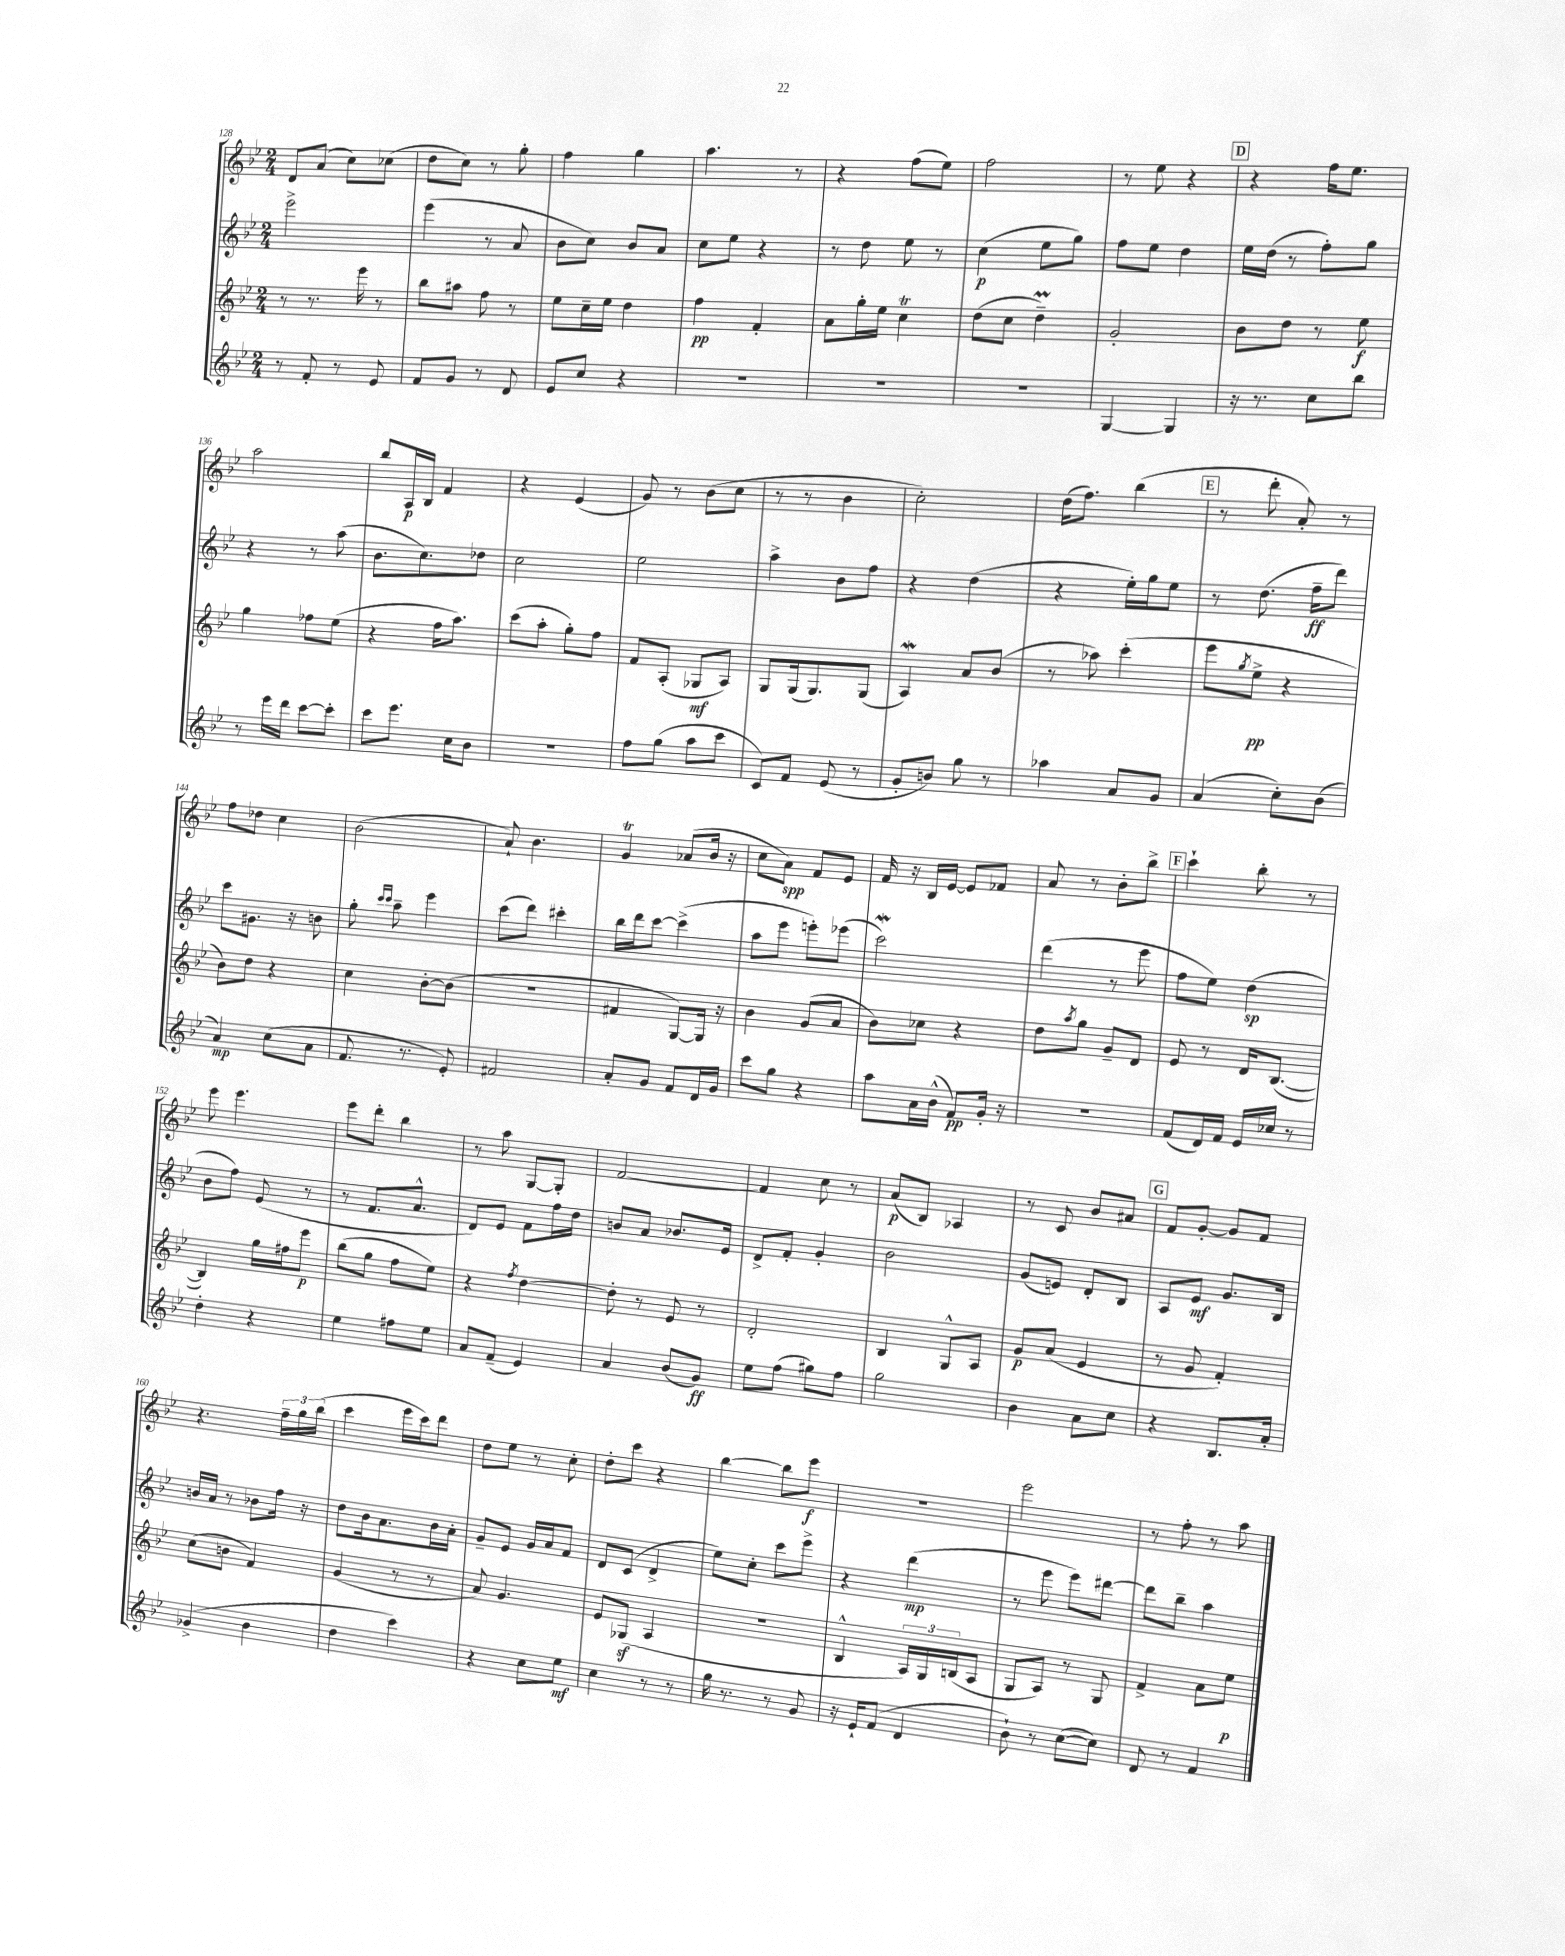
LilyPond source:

<<
\new StaffGroup <<
\new Staff = "s0" {
    \clef treble \key bes \major \numericTimeSignature \time 2/4
    d'8 a'8( c''8) ces''8( |
    d''8 c''8) r8 g''8-. |
    f''4 g''4 |
    a''4. r8 |
    r4 f''8( ees''8) |
    f''2 |
    r8 ees''8 r4 |
    \mark \markup { \box "D" } r4 f''16 ees''8. |
    a''2 |
    bes''8 a16\p bes16 f'4 |
    r4 ees'4( |
    g'8) r8 bes'8( c''8 |
    r8 r8 bes'4 |
    c''2-.) |
    d''16( f''8.) bes''4( |
    \mark \markup { \box "E" } r8 d'''8-. a'8-.) r8 |
    f''8 des''8 c''4 |
    bes'2( |
    a'8-!) bes'4. |
    g'4\trill aes'8( bes'16 r16 |
    c''8 a'8\spp) f'8 ees'8 |
    f'16 r16 bes16 ees'16~ ees'8 fes'8 |
    a'8 r8 bes'8-. bes''8-> |
    \mark \markup { \box "F" } c'''4-! bes''8-. r8 |
    ees'''8 ees'''4. |
    ees'''8 d'''8-. bes''4 |
    r8 a''8 g8~ g8-. |
    f'2~ |
    f'4 c''8 r8 |
    a'8\p( bes8) aes4 |
    r8 c'8 bes'8 ais'8 |
    \mark \markup { \box "G" } f'8 g'8~-. g'8 f'8 |
    r4. \tuplet 3/2 { f''16-- g''16 bes''16( } |
    c'''4 ees'''16 c'''16) d'''8 |
    d''8 ees''8 r8 c''8-. |
    d''8-. c'''8 r4 |
    bes''4~ bes''8 ees'''8\f |
    r2 |
    ees'''2 |
    r8 f''8-. r8 a''8 \bar "|." |
}
\new Staff = "s1" {
    \clef treble \key bes \major \numericTimeSignature \time 2/4
    ees'''2-> |
    ees'''4( r8 a'8 |
    bes'8 c''8) bes'8 a'8 |
    c''8 ees''8 r4 |
    r8 d''8 ees''8 r8 |
    c''4\p( ees''8 g''8) |
    f''8 ees''8 d''4 |
    \mark \markup { \box "D" } ees''16 d''16( r8 f''8-.) g''8 |
    r4 r8 a''8( |
    bes'8. c''8.) des''8 |
    c''2 |
    ees''2 |
    a''4-> bes'8 f''8 |
    r4 d''4( |
    r4 ees''16-.) g''16 ees''8 |
    \mark \markup { \box "E" } r8 d''8.( f''16--\ff d'''8) |
    c'''8 gis'8. r16 b'8 |
    g''8-. \grace { c'''16 c'''16 } a''8-- ees'''4 |
    c'''8( d'''8) cis'''4-. |
    bes''16 d'''16 c'''8~ c'''4->( |
    a''8 ees'''8 e'''8-.) ees'''8( |
    c'''2\mordent) |
    d'''4( r8 ees'''8 |
    \mark \markup { \box "F" } f''8 ees''8) d''4\sp( |
    bes'8 f''8) ees'8( r8 |
    r8 f'8. a'8.-^ |
    d'8) ees'8 f'8 f''16 d''16 |
    b'8 a'8 bes'8. ees'16 |
    d'8-> f'8-. g'4-. |
    bes'2 |
    g'8( e'8) d'8-. bes8 |
    \mark \markup { \box "G" } a8 ees'8\mf g'8. bes16 |
    b'16 a'16 r8 bes'8 f''16 r16 |
    d''8 bes'16 a'8. bes'16 a'16-. |
    g'8-- ees'8 g'16 a'16 f'8 |
    d'8 c'8( d'4-> |
    ees''8) c''8-. c'''8 ees'''8-> |
    r4 d'''4\mp( |
    r8 ees'''8 ees'''8) dis'''8~ |
    dis'''8 bes''8-- a''4 \bar "|." |
}
\new Staff = "s2" {
    \clef treble \key bes \major \numericTimeSignature \time 2/4
    r8 r8. ees'''16 r8 |
    bes''8 ais''8 f''8 r8 |
    ees''8 c''16-- ees''16 d''4 |
    f''4\pp f'4-. |
    a'8 g''16-. ees''16 c''4\trill |
    d''8( c''8 d''4--\prall) |
    g'2-. |
    \mark \markup { \box "D" } bes'8 d''8 r8 ees''8\f |
    g''4 fes''8 ees''8( |
    r4 f''16 a''8.) |
    c'''8( a''8-. g''8-.) f''8 |
    f'8 a8-.( ges8\mf a8) |
    g8 g16( g8.) g8( |
    a4\mordent) a'8 bes'8( |
    r8 aes''8) c'''4-.( |
    \mark \markup { \box "E" } ees'''8 \acciaccatura { g''8 } ees''8->\pp r4 |
    bes'8) d''8 r4 |
    c''4 bes'8~-. bes'8( |
    R2 |
    fis'4 g8~) g16 r16 |
    bes'4 g'8( a'8 |
    bes'8) ces''8 r4 |
    d''8 \acciaccatura { a''8 } g''8 g'8-- d'8 |
    \mark \markup { \box "F" } ees'8 r8 d'16 bes8.~( |
    bes4) g''16 fis''16 ees'''8\p |
    bes''8( g''8 f''8 ees''8) |
    r4 \acciaccatura { f''8 } d''4~ |
    d''8-. r8 ees'8 r8 |
    d'2-. |
    bes4 g8-^ a8 |
    g'8\p a'8( ees'4 |
    \mark \markup { \box "G" } r8 g'8 f'4-.) |
    c''8( b'8 f'4) |
    g'4( r8 r8 |
    a'8) g'4. |
    ees'8 ges8\sf( a4 |
    r2 |
    bes4-^ \tuplet 3/2 { a16) g16 b16( } a8 |
    g8 a8) r8 g8 |
    f'4-> a'8 ees''8\p \bar "|." |
}
\new Staff = "s3" {
    \clef treble \key bes \major \numericTimeSignature \time 2/4
    r8 f'8-. r8 ees'8 |
    f'8 g'8 r8 d'8 |
    ees'8 c''8 r4 |
    R2 |
    R2 |
    R2 |
    g4~ g4 |
    \mark \markup { \box "D" } r16 r8. c''8 bes''8 |
    r8 ees'''16 d'''16 c'''8~ c'''8-. |
    c'''8 ees'''8. c''16 bes'8 |
    r2 |
    f''8 g''8( a''8 c'''8 |
    c'8) f'8 ees'8( r8 |
    g'8-. b'8) g''8 r8 |
    aes''4 a'8 g'8 |
    \mark \markup { \box "E" } a'4( c''8-.) bes'8( |
    a'4\mp) c''8( a'8 |
    f'8. r8. ees'8-.) |
    fis'2 |
    a'8-. g'8 f'8 d'16 g'16 |
    c'''8 g''8 r4 |
    a''8 a'16 bes'16-^( f'8\pp) g'16-. r16 |
    r2 |
    \mark \markup { \box "F" } f'8( d'16) f'16 ees'16 ces''16 r8 |
    d''4-. r4 |
    ees''4 fis''8 ees''8 |
    a'8 f'8--( ees'4) |
    a'4 bes'8( g'8\ff) |
    ees''8 f''8( gis''8) f''8 |
    g''2 |
    bes'4 a'8 c''8 |
    \mark \markup { \box "G" } r4 bes8. a'16-. |
    ges'4->( bes'4 |
    d''4 c'''4) |
    r4 c''8 ees''8\mf |
    c''4 r8 r8 |
    g''16 r8. r8 g'8 |
    r16 ees'16-! f'8( d'4 |
    bes'8-!) r8 c''8~( c''8) |
    d'8 r8 f'4 \bar "|." |
}
>>
>>
\layout { \context { \Score currentBarNumber = #128 } }
